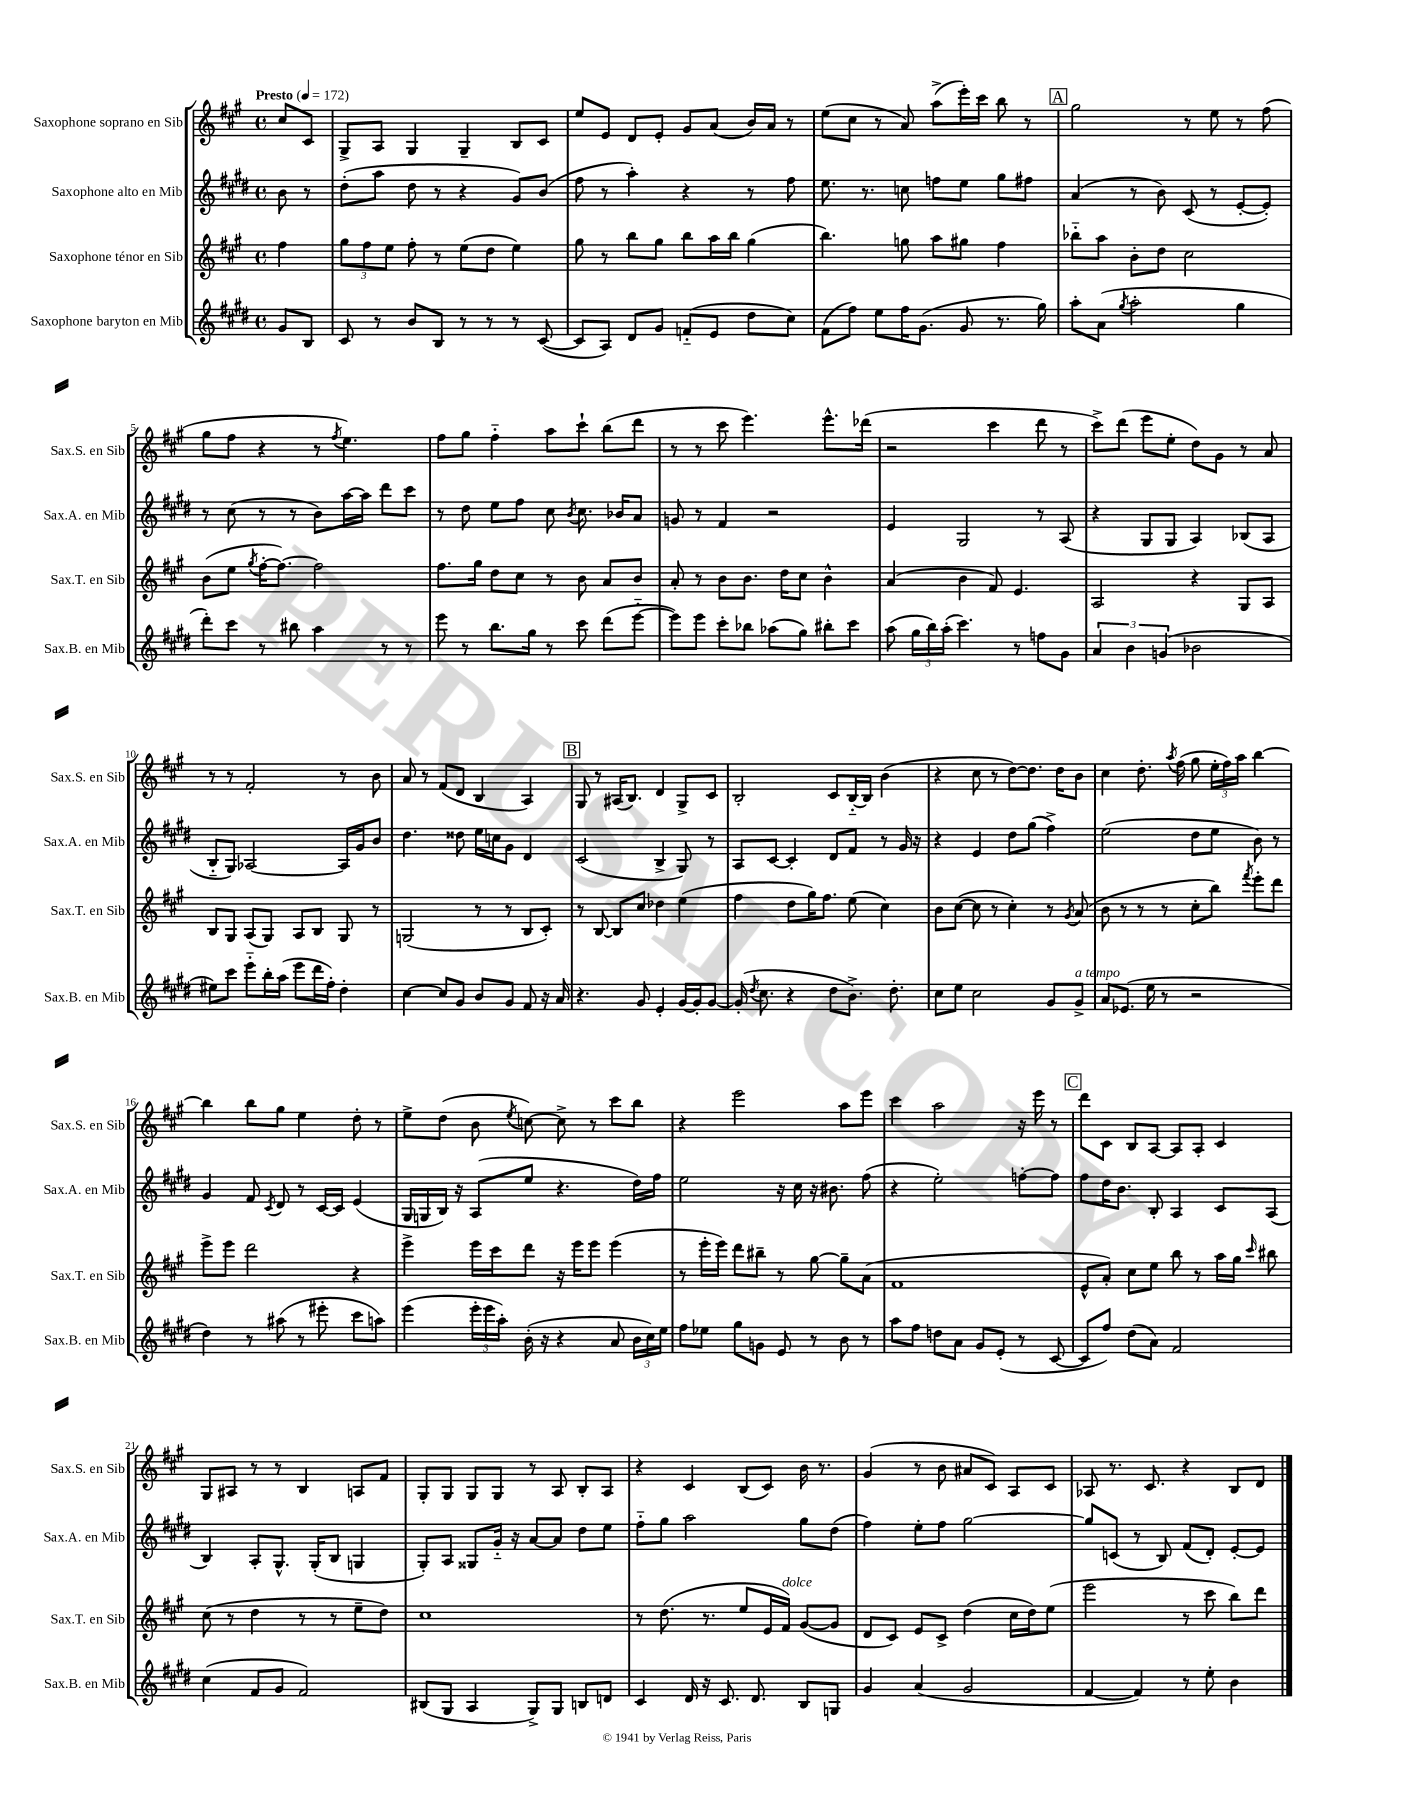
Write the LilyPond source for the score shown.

<<
\new StaffGroup <<
\new Staff = "s0" \with { instrumentName = "Saxophone soprano en Sib" shortInstrumentName = "Sax.S. en Sib" } {
    \clef treble \key a \major \defaultTimeSignature \time 4/4 \partial 4 \tempo "Presto" 4 = 172
    \autoBeamOff cis''8[ cis'8] |
    gis8[-> a8] gis4 gis4-- b8[ cis'8] |
    e''8[ e'8] d'8[ e'8]-. gis'8[ a'8]( b'16[) a'16] r8 |
    e''8[( cis''8] r8 a'8) a''8[->( e'''16-.) cis'''16] b''8 r8 |
    \mark \markup { \box "A" } gis''2 r8 e''8 r8 fis''8( |
    gis''8[ fis''8] r4 r8 \acciaccatura { fis''8 } e''4.) |
    fis''8[ gis''8] fis''4-_ a''8[ cis'''8]-! b''8[( d'''8] |
    r8 r8 cis'''8 e'''4.) e'''8.[-^ des'''16]( |
    r2 cis'''4 d'''8 r8 |
    cis'''8[->) d'''8]( e'''8[ e''8]-. d''8[) gis'8] r8 a'8 |
    r8 r8 fis'2-. r8 b'8 |
    a'8 r8 fis'8[( d'8] b4 a4) |
    \mark \markup { \box "B" } gis8 r8 ais16[( b8.]) d'4 gis8[-> cis'8] |
    b2-. cis'8[ b16~-_ b16] b'4( |
    r4 cis''8 r8 d''8[~) d''8.] d''16[ b'8] |
    cis''4 d''8.-. \acciaccatura { a''8 } fis''16( gis''8 \tuplet 3/2 { e''16[-. fis''16) a''16] } b''4~ |
    b''4 b''8[ gis''8] e''4 d''8-. r8 |
    e''8[-> d''8]( b'8 \acciaccatura { e''8 } c''8~) c''8-> r8 cis'''8[ b''8] |
    r4 e'''2 a''8[ e'''8] |
    cis'''4 a''2 r16 e'''16 r8 |
    \mark \markup { \box "C" } d'''8[ cis'8] b8[ a8]~ a8[ a8]-. cis'4 |
    gis8[ ais8] r8 r8 b4 a8[ fis'8] |
    gis8[-. gis8] gis8[ gis8] r8 a8 b8[-. a8] |
    r4 cis'4 b8[( cis'8]) b'16 r8. |
    gis'4( r8 b'8 ais'8[ cis'8]) a8[ cis'8] |
    aes8 r8. cis'8. r4 b8[ d'8] \bar "|." |
}
\new Staff = "s1" \with { instrumentName = "Saxophone alto en Mib" shortInstrumentName = "Sax.A. en Mib" } {
    \clef treble \key e \major \defaultTimeSignature \time 4/4 \partial 4
    \autoBeamOff b'8 r8 |
    dis''8[-.( a''8] dis''8 r8 r4 gis'8[) b'8]( |
    fis''8 r8 a''4-.) r4 r8 fis''8 |
    e''8. r8. c''8 f''8[ e''8] gis''8[ fis''8] |
    \mark \markup { \box "A" } a'4( r8 b'8) cis'8( r8 e'8[~-. e'8]-.) |
    r8 cis''8( r8 r8 b'8[) a''16~ a''16] dis'''8[ cis'''8] |
    r8 dis''8 e''8[ fis''8] cis''8 \acciaccatura { b'8 } cis''8. bes'16[ a'8] |
    g'8 r8 fis'4 r2 |
    e'4 gis2 r8 a8( |
    r4 gis8[ gis8] a4) bes8[( a8] |
    b8[-_ gis8]) aes2~ aes16[ gis'16 b'8] |
    dis''4. disis''8 e''16[ c''16 gis'8] dis'4 |
    \mark \markup { \box "B" } cis'2( b4-> gis8) r8 |
    a8[ cis'8]~ cis'4-. dis'8[ fis'8] r8 gis'16 r16 |
    r4 e'4 dis''8[ gis''8]( fis''4->) |
    e''2( dis''8[ e''8] b'8) r8 |
    gis'4 fis'8 \acciaccatura { cis'8 } dis'8 r8 cis'16[~ cis'16] e'4( |
    gis16[ g16 b16]) r16 a8[( e''8] r4. dis''16[) fis''16] |
    e''2 r16 cis''16 r16 bis'8. fis''8( |
    r4 e''2-.) f''8[~-. f''8] |
    \mark \markup { \box "C" } fis''8[ dis''16 b'8.] b8-. a4 cis'8[ a8]( |
    b4) a8[-. gis8.]-^ gis16[-.( b8] g4 |
    gis8[-.) a8] gisis8[ gis'16]-_ r16 a'8[~ a'8] dis''8[ e''8] |
    fis''8[-_ gis''8] a''2 gis''8[ dis''8]( |
    fis''4) e''8[-. fis''8] gis''2~ |
    gis''8[ c'8]( r8 b8) fis'8[( dis'8]-.) e'8[~-. e'8] \bar "|." |
}
\new Staff = "s2" \with { instrumentName = "Saxophone ténor en Sib" shortInstrumentName = "Sax.T. en Sib" } {
    \clef treble \key a \major \defaultTimeSignature \time 4/4 \partial 4
    \autoBeamOff fis''4 |
    \tuplet 3/2 { gis''8[ fis''8 e''8] } fis''8-. r8 e''8[( d''8] e''4) |
    gis''8 r8 b''8[ gis''8] b''8[ a''16 b''16] gis''4( |
    b''4.) g''8 a''8[ gis''8] fis''4 |
    \mark \markup { \box "A" } bes''8[-_ a''8] b'8[-. d''8] cis''2 |
    b'8[( e''8] \acciaccatura { gis''8 } fis''16[~-. fis''8.]~) fis''2 |
    fis''8.[ gis''16] d''8[ cis''8] r8 b'8 a'8[ b'8] |
    a'8-. r8 b'8[ b'8.] d''16[ cis''8] b'4-^ |
    a'4( b'4 fis'8) e'4. |
    a2 r4 gis8[ a8] |
    b8[ gis8] a8[( gis8]) a8[ b8] gis8 r8 |
    g2( r8 r8 b8[ cis'8]-.) |
    \mark \markup { \box "B" } r8 b8~ b8[ cis''8] des''4 e''4( |
    fis''4 d''8[ gis''16) fis''8.] e''8( cis''4) |
    b'8[ cis''8]~( cis''8 r8 cis''4-.) r8 \acciaccatura { gis'8 } a'8( |
    b'8 r8 r8 r8 cis''8[-. b''8]) \acciaccatura { fis'''8 } e'''8[-. d'''8] |
    e'''8[-> e'''8] d'''2 r4 |
    e'''4-> e'''16[ cis'''16 d'''8] r16 e'''16[ e'''8] e'''4( |
    r8 e'''16[-. e'''16]) d'''8[ bis''8]-- r8 gis''8~ gis''8[-- a'8]( |
    fis'1 |
    \mark \markup { \box "C" } e'8[-^ a'8]-.) cis''8[ e''8] b''8 r8 a''16[ gis''16] \grace { cis'''16 } bis''8 |
    cis''8( r8 d''4 r8 r8 e''8[-- d''8]) |
    cis''1 |
    r8 d''8.( r8. e''8[ e'16 fis'16]^\markup { \italic "dolce" }) gis'8[~( gis'8] |
    d'8[ cis'8]) e'8[ cis'8]-> d''4( cis''16[ d''16) e''8]( |
    e'''2 r8 cis'''8 b''8[) d'''8] \bar "|." |
}
\new Staff = "s3" \with { instrumentName = "Saxophone baryton en Mib" shortInstrumentName = "Sax.B. en Mib" } {
    \clef treble \key e \major \defaultTimeSignature \time 4/4 \partial 4
    \autoBeamOff gis'8[ b8] |
    cis'8 r8 b'8[ b8] r8 r8 r8 cis'8~( |
    cis'8[ a8]) dis'8[ gis'8] f'8[-_( e'8] dis''8[ cis''8]) |
    fis'8[( fis''8]) e''8[ fis''16 gis'8.]( gis'8 r8. gis''16) |
    \mark \markup { \box "A" } a''8[-. a'8]( \acciaccatura { gis''8 } a''2-. gis''4 |
    dis'''8[-.) cis'''8] r8 bis''8 a''4 r8 r8 |
    e'''8 r8 b''8.[ gis''16] r8 cis'''8 dis'''8[( e'''8]~-_ |
    e'''8[) e'''8] cis'''8[-. bes''8] aes''8[( gis''8]) bis''8[-. cis'''8] |
    a''8( \tuplet 3/2 { gis''16[ b''16) a''16]-.( } cis'''4.) r8 f''8[ gis'8] |
    \tuplet 3/2 { a'4 b'4 g'4( } bes'2 |
    eis''8[) cis'''8] e'''8[-_ b''16-. a''16]( e'''8[ dis'''16 fis''16]-.) dis''4-. |
    cis''4~ cis''8[ gis'8] b'8[ gis'8] fis'8 r16 a'16 |
    \mark \markup { \box "B" } r4. gis'8 e'4-. gis'16[~ gis'16-. gis'8]~ |
    gis'16-.( \acciaccatura { dis''8 } cis''8. r4 dis''8[ b'8.]->) dis''8.-. |
    cis''8[ e''8] cis''2 gis'8[ gis'8]->^\markup { \italic "a tempo" } |
    a'8[ ees'8.]( e''16 r8 r2 |
    dis''4) r8 ais''8( r8 eis'''8-. cis'''8[ a''8]) |
    e'''4( \tuplet 3/2 { e'''16[-. e'''16 a''16]-.) } b'16-.( r16 r4 a'8 \tuplet 3/2 { b'16[ cis''16) e''16] } |
    fis''8[ ees''8] gis''8[ g'8] e'8 r8 b'8 r8 |
    a''8[ fis''8] d''8[ a'8] gis'8[ e'8]-.( r8 cis'8~ |
    \mark \markup { \box "C" } cis'8[ fis''8]) dis''8[( a'8]) fis'2 |
    cis''4( fis'8[ gis'8] fis'2) |
    bis8[( gis8] a4 gis8[->) gis8] b8[ d'8] |
    cis'4 dis'16 r16 cis'8. dis'8. b8[ g8] |
    gis'4 a'4( gis'2 |
    fis'4~ fis'4) r8 e''8-. b'4 \bar "|." |
}
>>
>>
